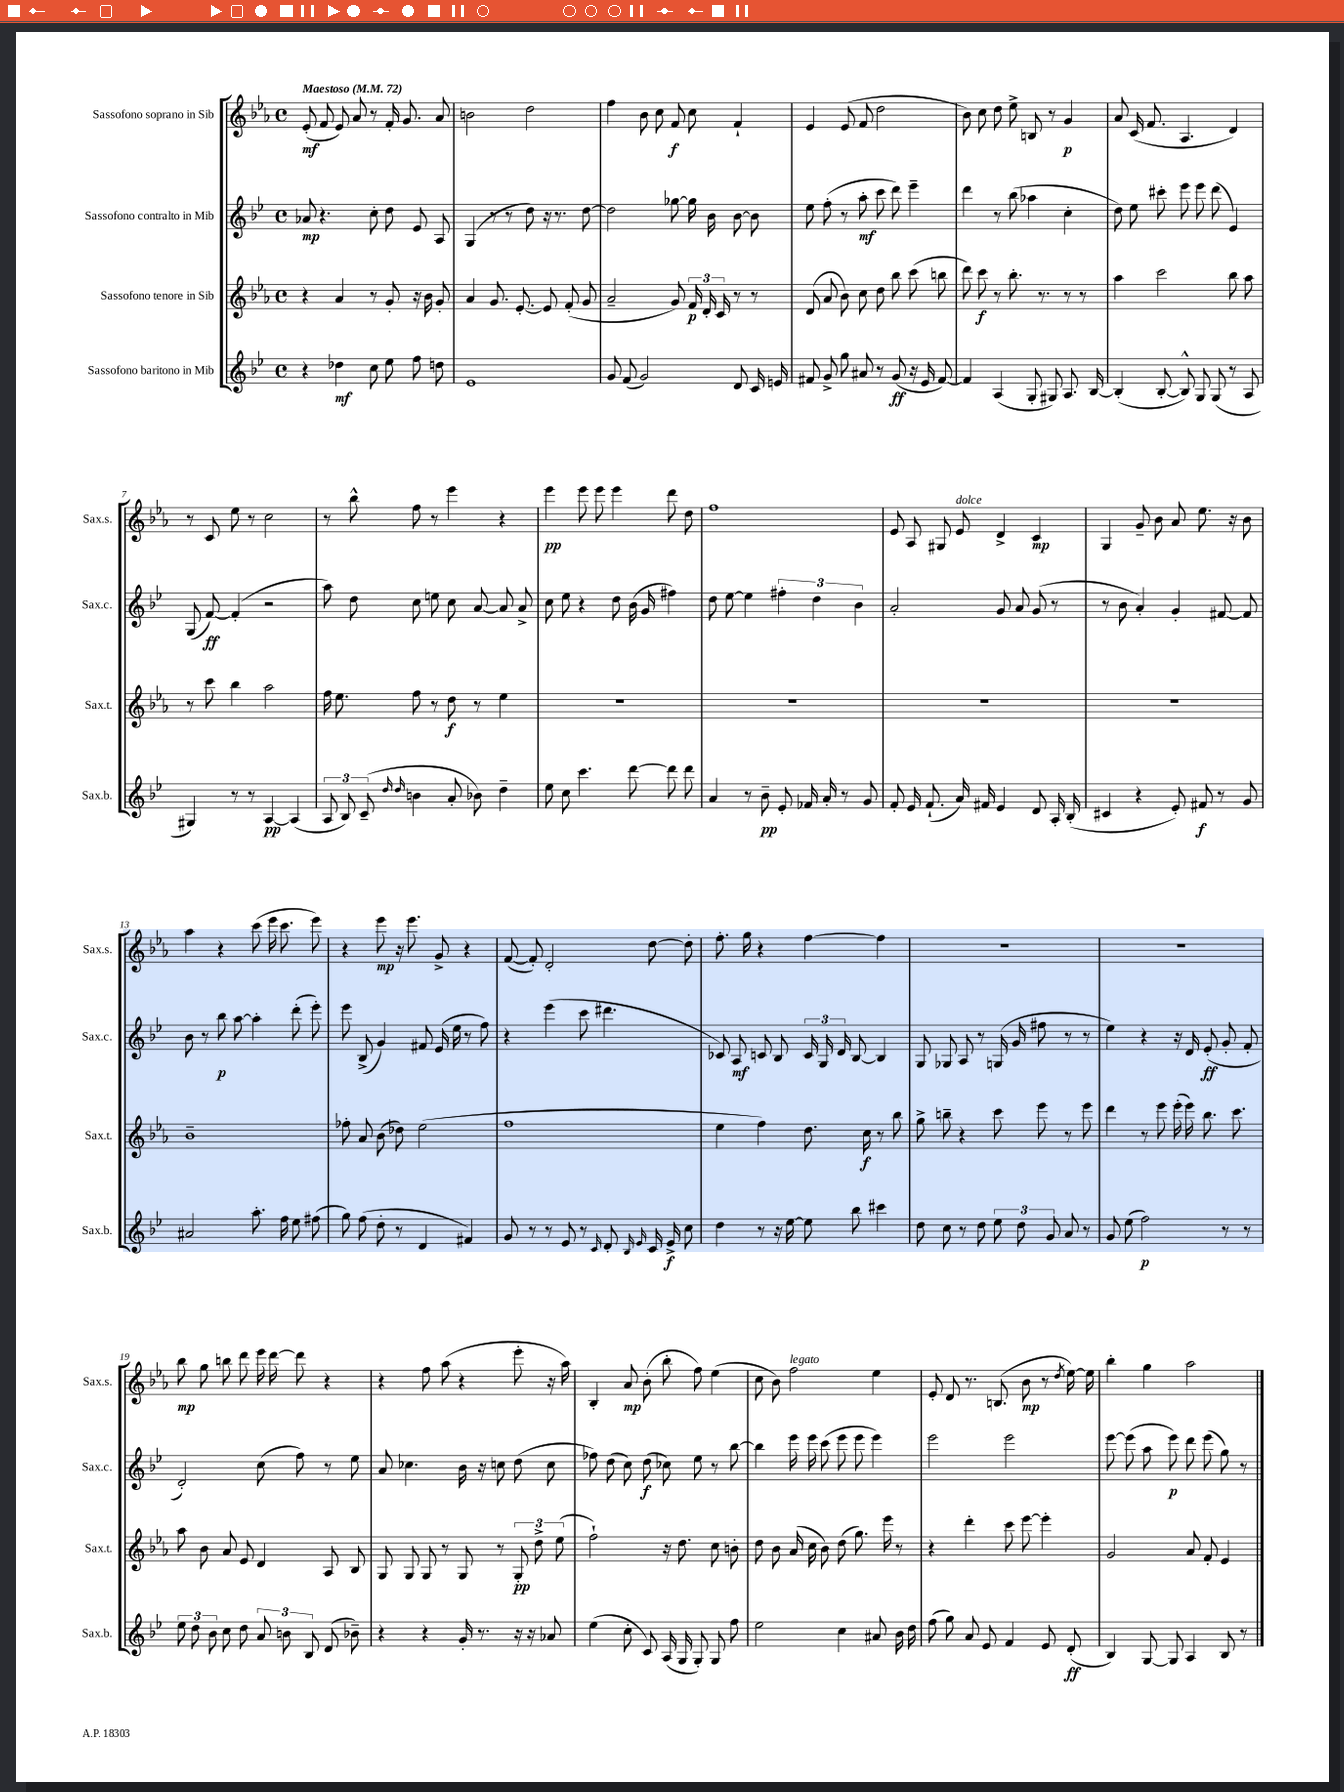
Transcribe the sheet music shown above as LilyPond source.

<<
\new StaffGroup <<
\new Staff = "s0" \with { instrumentName = "Sassofono soprano in Sib" shortInstrumentName = "Sax.s." } {
    \clef treble \key ees \major \defaultTimeSignature \time 4/4 \tempo "Maestoso" 4 = 72
    \autoBeamOff ees'8-.\mf( f'8 ees'8) aes'8 r8 f'16-. g'8. aes'8 |
    b'2 d''2 |
    f''4 bes'8 c''8 f'8\f c''8 f'4-! |
    ees'4 ees'8( f'8 d''2 |
    bes'8) c''8 d''8 ees''8-> b8 r8 g'4\p |
    aes'8 c'16( f'8. aes4. d'4) |
    r8 c'8 ees''8 r8 c''2 |
    r8 bes''8-^ f''8 r8 ees'''4 r4 |
    ees'''4\pp ees'''8 ees'''8 ees'''4 d'''8 d''8 |
    f''1 |
    ees'8 aes8 gis8 ees'8^\markup { \italic "dolce" } d'4-> c'4\mp |
    g4 g'8-- bes'8 aes'8 ees''8. r16 bes'8 |
    aes''4 r4 c'''8( ees'''16 c'''8. ees'''8) |
    r4 ees'''8\mp r16 ees'''8. g'8-> r4 |
    f'8~( f'8-.) d'2-. d''8~ d''8-. |
    f''8.-. g''16 r4 f''4~ f''4 |
    R1 |
    R1 |
    bes''8\mp g''8 b''8 d'''8 ees'''16 d'''16~ d'''8 r4 |
    r4 f''8 aes''8( r4 ees'''8-. r16 aes''16) |
    bes4-. aes'8\mp bes'8-.( bes''8-. f''8) ees''4( |
    c''8 bes'8) f''2^\markup { \italic "legato" } ees''4 |
    ees'8-. d'8 r8. b8.( bes'8\mp r8 \acciaccatura { d''8 } ees''16~) ees''16 |
    bes''4-. g''4 aes''2 \bar "|." |
}
\new Staff = "s1" \with { instrumentName = "Sassofono contralto in Mib" shortInstrumentName = "Sax.c." } {
    \clef treble \key bes \major \defaultTimeSignature \time 4/4
    \autoBeamOff aes'8\mp r4. c''8-. d''8 ees'8 a8 |
    g4( r8 r8 d''8) r16 r8. d''8~ |
    d''2 ges''8~ ges''16 bes'16 bes'8~ bes'8 |
    ees''8 f''8-.( r8 a''8-.\mf c'''8 d'''8) ees'''4-- |
    d'''4 r8 bes''8( aes''4 c''4-. |
    d''8) ees''8 cis'''8-. ees'''8 ees'''8 d'''8( ees'4) |
    g8( f'8~\ff) f'4-.( r2 |
    a''8) d''8 c''8 e''8 c''8 a'8~ a'8 a'8-> |
    c''8 ees''8 r4 d''8 bes'16( g'16 fis''4) |
    d''8 ees''8~ ees''4 \tuplet 3/2 { fis''4-. d''4 bes'4 } |
    a'2-. g'8 a'8 g'8( r8 |
    r8 bes'8 a'4-.) g'4-. fis'8~ fis'8 |
    bes'8 r8 bes''8\p a''8~ a''4-. d'''8-.( ees'''8-.) |
    ees'''8 bes8->( g'4) fis'8 ees'16( ees''16 r8 f''8) |
    r4 ees'''4( c'''8 dis'''4. |
    ces'8) a8\mf c'8 bes8 \tuplet 3/2 { c'16 g16 d'16 } bes8~ bes4 |
    g8 ges8 a8 r8 g16( g'16 fis''8 r8 r8 |
    ees''4) r4 r16 d'16 ees'8-.\ff( g'8-. f'8-. |
    d'2-.) c''8( f''8) r8 ees''8 |
    a'8 ces''4. bes'16 r16 c''8 d''8( c''8 |
    fes''8) d''8( c''8) d''8\f( ces''8) ees''8 r8 bes''8~ |
    bes''4 ees'''16 ees'''16 c'''8( ees'''8 ees'''8 ees'''4) |
    ees'''2 ees'''2 |
    ees'''8~ ees'''8( a''8 ees'''8\p) d'''8 ees'''8( g''8) r8 \bar "|." |
}
\new Staff = "s2" \with { instrumentName = "Sassofono tenore in Sib" shortInstrumentName = "Sax.t." } {
    \clef treble \key ees \major \defaultTimeSignature \time 4/4
    \autoBeamOff r4 aes'4 r8 g'8-. r16 bes'16 g'8-. |
    aes'4 g'8. ees'8.~-. ees'8 f'8-.( g'8 |
    aes'2-- g'8) \tuplet 3/2 { f'16\p d'16-. c'16 } r8 r8 |
    d'8( aes'8 bes'8) c''8 d''8 bes''8 c'''8( b''8 |
    d'''8) c'''8\f r8 bes''8.-. r8. r8 r8 |
    aes''4 c'''2 bes''8 aes''8 |
    r8 c'''8 bes''4 aes''2 |
    f''16 ees''8. f''8 r8 d''8\f r8 ees''4 |
    R1 |
    R1 |
    R1 |
    R1 |
    bes'1-- |
    fes''8-. aes'8 bes'8( des''8) ees''2( |
    f''1 |
    ees''4 f''4) d''8. c''16\f r8 bes''8 |
    g''8-> b''8-- r4 c'''8 ees'''8 r8 ees'''8 |
    d'''4 r8 ees'''8 ees'''16-.( ees'''16) bes''8. c'''8. |
    aes''8 bes'8 aes'8 ees'8 d'4 aes8 bes8 |
    g8 g8 g8 r8 g8 r8 \tuplet 3/2 { g8-.\pp d''8-> ees''8( } |
    f''2-!) r16 d''8. c''8 b'8-. |
    d''8 bes'8 aes'16( c''16 bes'8) d''8( g''8.) ees'''16 r8 |
    r4 d'''4-. c'''8 ees'''8~ ees'''4-. |
    g'2 aes'8 f'8-. ees'4 \bar "|." |
}
\new Staff = "s3" \with { instrumentName = "Sassofono baritono in Mib" shortInstrumentName = "Sax.b." } {
    \clef treble \key bes \major \defaultTimeSignature \time 4/4
    \autoBeamOff r4 des''4\mf c''8 ees''8 f''8 d''8 |
    ees'1 |
    g'8 f'8( g'2) d'8 c'16 e'16 |
    fis'8 g'8-> g''8 ais'8 r8 g'8\ff( r16 ees'16 fis'8~) |
    fis'4 a4( g8-. gis8) a8. bes16~ |
    bes4-.( bes8~-. bes8-^) g8 g8( r8 a8 |
    gis4) r8 r8 a4~\pp a4( |
    \tuplet 3/2 { a8 bes8) c'8--( } \grace { d''16 d''16 } b'4 a'8-. bes'8) d''4-- |
    ees''8 c''8 c'''4. d'''8~ d'''8 d'''8 |
    a'4 r8 bes'8--\pp ees'8-. fes'16 a'16-. r8 g'8 |
    f'8-. ees'16 f'8.-!( a'16) fis'16 ees'4 d'8 a16-. bes16-.( |
    cis'4 r4 ees'8-.) fis'8\f r8 g'8 |
    ais'2 a''8.-. f''16 ees''8 fis''8( |
    g''8) f''8( d''8-. r8 d'4 fis'4) |
    g'8 r8 r8 ees'8 r8 \grace { c'16 } d'8-. \grace { bes16 ees'16 } c'16 ees'16->\f c''8 |
    d''4 r8 r16 ees''16~ ees''8 bes''8 cis'''4 |
    d''8 c''8 r8 d''8 \tuplet 3/2 { ees''8 d''8 g'8 } a'8 r8 |
    g'8 ees''8( f''2\p) r8 r8 |
    \tuplet 3/2 { ees''8 d''8 bes'8 } c''8 d''8 \tuplet 3/2 { a'8 b'8 bes8 } d'8( bes'8--) |
    r4 r4 g'16-. r8. r16 r16 aes'8 |
    ees''4( c''8-. c'8) a16( g16 g8-.) g8 f''8 |
    ees''2 c''4 ais'8 bes'16 d''16 |
    f''8( g''8) a'8 ees'8 f'4 ees'8 d'8-.\ff( |
    bes4) g8~ g8 a4 bes8 r8 \bar "|." |
}
>>
>>
